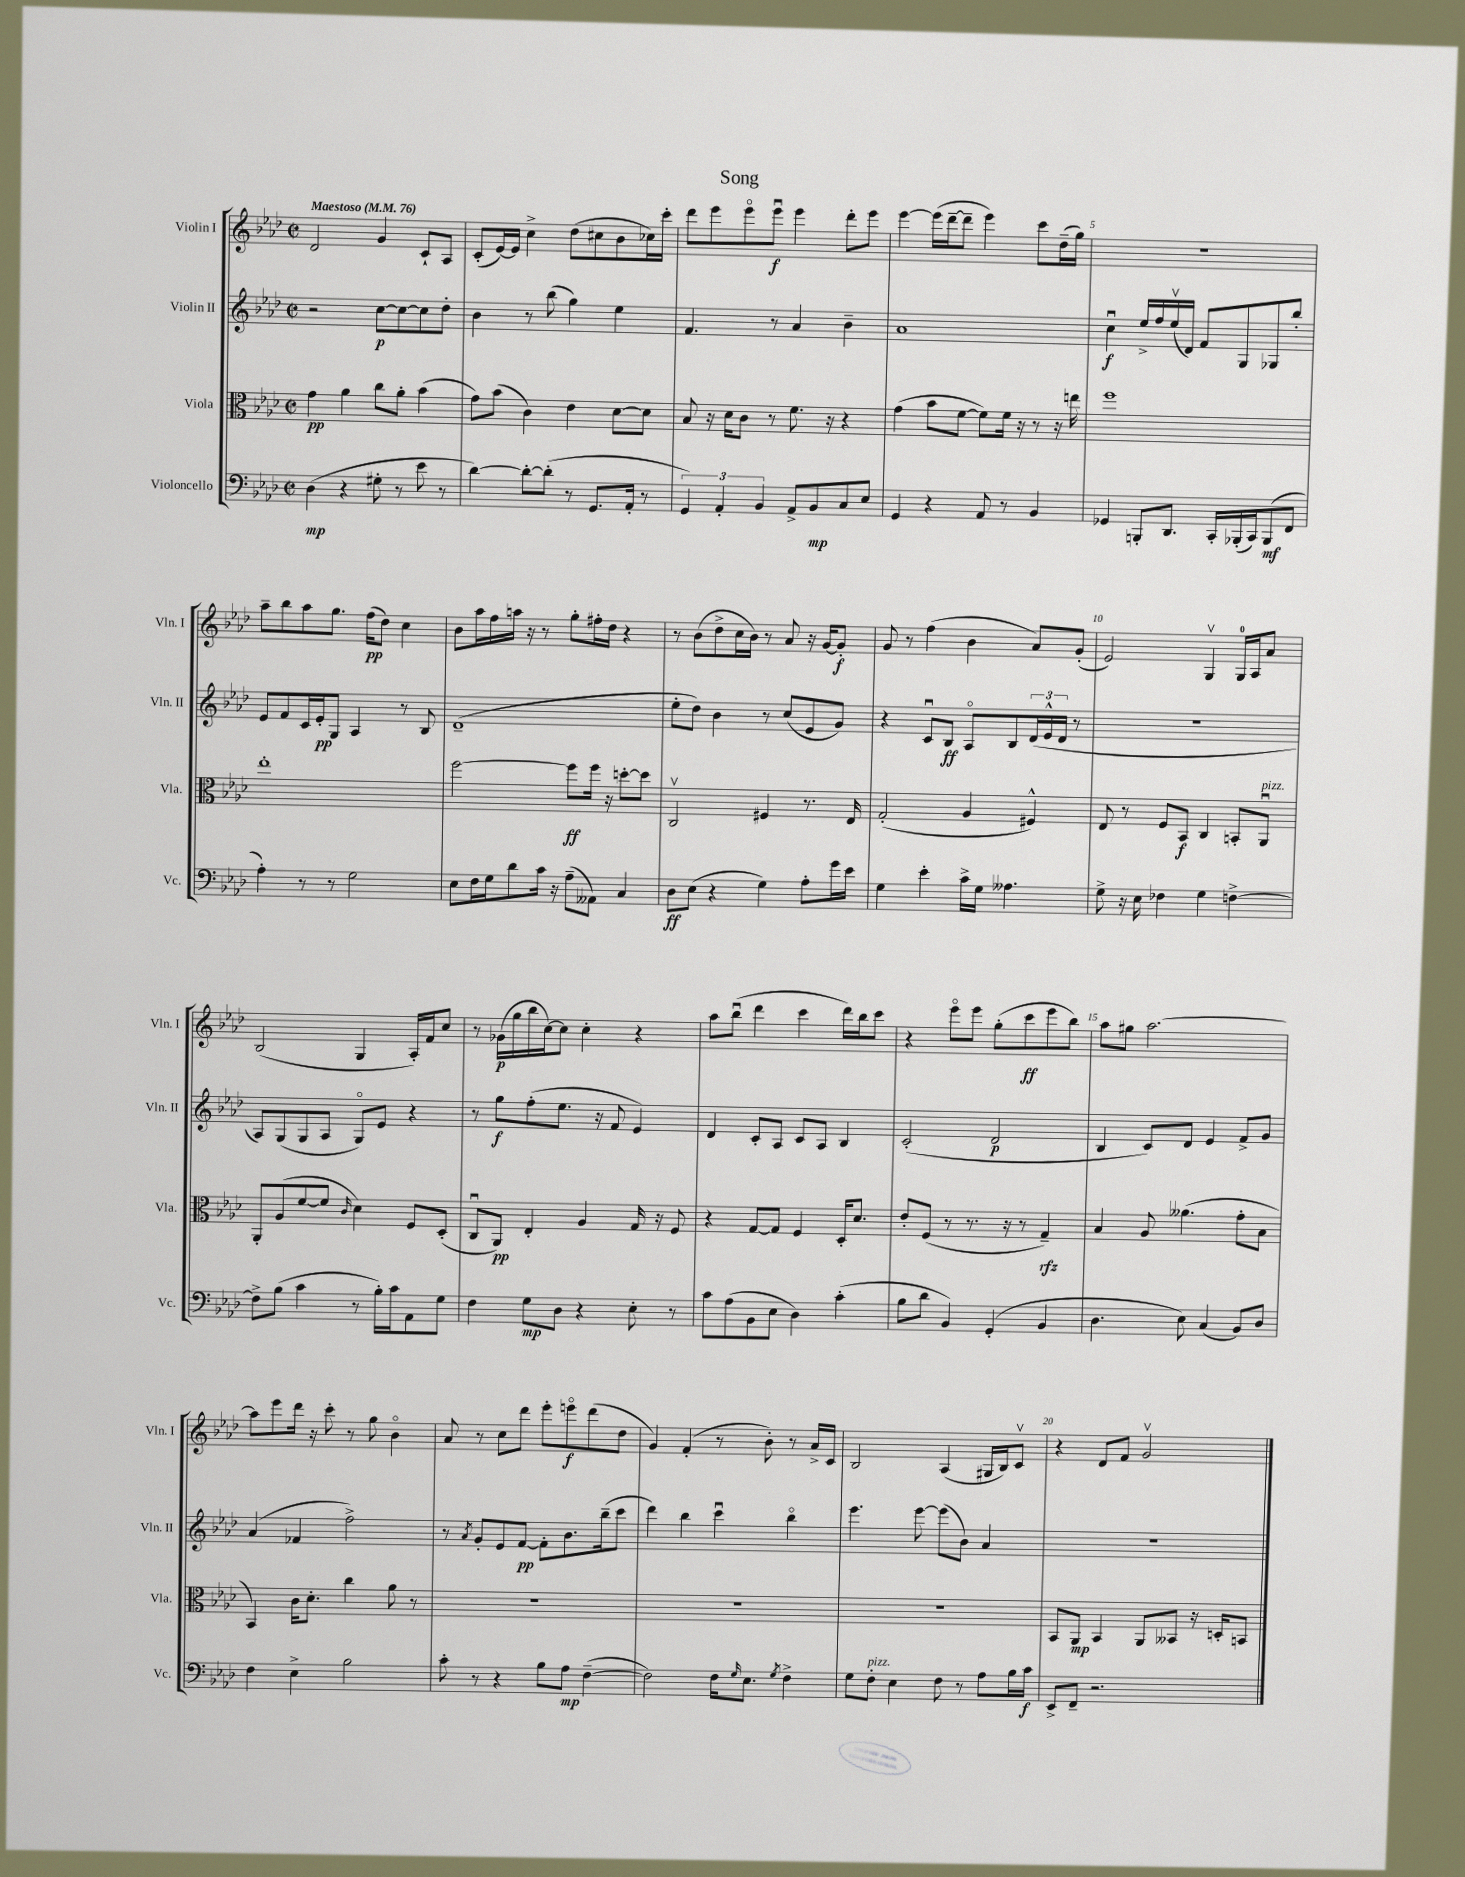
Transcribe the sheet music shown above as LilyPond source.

\header { title = "Song" }
<<
\new StaffGroup <<
\new Staff = "s0" \with { instrumentName = "Violin I" shortInstrumentName = "Vln. I" } {
    \clef treble \key aes \major \defaultTimeSignature \time 2/2 \tempo "Maestoso" 4 = 76
    des'2 g'4 c'8-! aes8 |
    c'8-.( ees'16~) ees'16 c''4-> des''8( cis''8 bes'8 ces''16) c'''16-. |
    des'''8 ees'''8 ees'''8\flageolet ees'''8\downbow\f ees'''4 des'''8-. ees'''8 |
    ees'''4~ ees'''16( des'''16~-- des'''8-- ees'''4) c'''8 des''16--( g''16) |
    R1 |
    aes''8-- bes''8 aes''8 g''8. f''16\pp( des''8) c''4 |
    bes'8 aes''16 f''16 a''16 r16 r8 g''8-. fis''16-. des''16 r4 |
    r8 bes'8( des''8-> c''16 bes'16) r8 aes'8 r16 g'16~ g'8-.\f |
    g'8 r8 f''4( bes'4 aes'8) g'8-.( |
    ees'2) g4\upbow g16-0 aes16 aes'8 |
    bes2( g4 aes16-.) f'16 c''8 |
    r8 ges'16\p( g''16 bes''16 c''16~) c''8 c''4-. r4 |
    aes''8 bes''8\downbow( des'''4 c'''4 des'''16) bes''16 c'''8 |
    r4 ees'''8\flageolet ees'''8 g''8-.( c'''8\ff ees'''8 bes''8) |
    aes''8 gis''8 aes''2.~ |
    aes''8 ees'''8 des'''16 r16 c'''8-. r8 g''8 bes'4\flageolet |
    aes'8 r8 c''8 des'''8 ees'''8-. e'''8\flageolet\f des'''8( des''8 |
    g'4) f'4-.( r8 bes'8-.) r8 aes'16-> c'16 |
    bes2 aes4( gis16 bes16) c'8\upbow |
    r4 des'8 f'8 g'2\upbow \bar "|." |
}
\new Staff = "s1" \with { instrumentName = "Violin II" shortInstrumentName = "Vln. II" } {
    \clef treble \key aes \major \defaultTimeSignature \time 2/2
    r2 c''8~\p c''8~ c''8 des''8-. |
    bes'4 r8 bes''8( g''4) ees''4 |
    f'4. r8 aes'4 bes'4-- |
    aes'1 |
    c''4\downbow\f ees''16-> f''16 ees''16\upbow( des'16) f'8 g8 ges8 bes''8-. |
    ees'8 f'8 c'16 ees'16-.\pp g8 aes4 r8 bes8 |
    des'1--( |
    ees''8-. des''8) bes'4 r8 c''8( ees'8 g'8) |
    r4 c'8\downbow bes8\ff aes8\flageolet bes8 \tuplet 3/2 { des'16( ees'16-^ des'16 } r8 |
    r1 |
    aes8) g8( g8 aes8 g8\flageolet) ees'8 r4 |
    r8 g''8\f f''8-.( ees''8. r16 f'8 ees'4) |
    des'4 c'8-. aes8 c'8 aes8 bes4 |
    c'2-.( des'2\p |
    bes4 c'8) des'8 ees'4 f'8-> g'8 |
    aes'4( fes'4 f''2->) |
    r8 \acciaccatura { aes'8 } g'8-. ees'8 f'8~\pp f'8-. bes'8. bes''16--( c'''8 |
    des'''4) bes''4 c'''4\downbow bes''4\flageolet |
    ees'''4. ees'''8~ ees'''8( bes'8) aes'4 |
    R1 \bar "|." |
}
\new Staff = "s2" \with { instrumentName = "Viola" shortInstrumentName = "Vla." } {
    \clef alto \key aes \major \defaultTimeSignature \time 2/2
    g'4\pp aes'4 c''8 aes'8-. bes'4( |
    g'8) bes'8( c'4) ees'4 des'8~ des'8 |
    bes8 r16 des'16 c'8 r8 f'8. r16 r4 |
    g'4( bes'8 f'8~ f'8) f'16 r16 r8 r16 e''16 |
    f''1 |
    ees''1-. |
    f''2~ f''8\ff f''16 r16 d''8~-. d''8 |
    c2\upbow fis4 r8. ees16 |
    g2-.( aes4 fis4-^) |
    ees8 r8 f8 bes,8\f c4 b,8-. aes,8\downbow^\markup { \italic "pizz." } |
    aes,8-. aes8( f'8~ f'8 \grace { c'16 } des'4) f8 des8-.( |
    c8\downbow aes,8\pp) ees4-. aes4 g16 r16 f8 |
    r4 g8~ g8 f4 des16-. des'8. |
    ees'8-. f8( r8 r8. r16 r8 g4--\rfz) |
    bes4 aes8 aeses'4.( g'8-. bes8 |
    bes,4) c'16 des'8.-. c''4 aes'8 r8 |
    R1 |
    R1 |
    R1 |
    bes,8 aes,8\mp bes,4 aes,8 beses,8 r16 d16-. b,8 \bar "|." |
}
\new Staff = "s3" \with { instrumentName = "Violoncello" shortInstrumentName = "Vc." } {
    \clef bass \key aes \major \defaultTimeSignature \time 2/2
    des4\mp( r4 gis8-. r8 ees'8 r8 |
    des'4~) des'8~-. des'8-.( r8 g,8. aes,16-. r8 |
    \tuplet 3/2 { g,4) aes,4-. bes,4 } aes,8-> bes,8\mp c8 ees8 |
    g,4 r4 aes,8 r8 bes,4 |
    ges,4 b,,8-. des,8. c,16-. bes,,16-.( c,16) bes,,8\mf( f,8 |
    aes4-.) r8 r8 g2 |
    ees8 f16 g16 des'8 c'16 r16 aes8--( aeses,8) c4 |
    des8\ff ees8( r4 g4) aes8-. g'16 ees'16 |
    g4 ees'4-. c'16-> g16 aeses4. |
    g8-> r16 ees16 fes4 g4 f4~-> |
    f8-> bes8( c'4 r8 bes16-.) c'16 aes,8 g8 |
    f4 g8\mp des8 r4 ees8-. r8 |
    c'8 aes8( bes,8 ees8 des4) c'4-.( |
    bes8 des'8 bes,4) g,4-.( bes,4 |
    des4. ees8) c4( bes,8) des8 |
    f4 ees4-> bes2 |
    c'8-. r8 r4 bes8 aes8\mp f4~--( |
    f2) f16 \grace { g16 } ees8. \acciaccatura { g8 } f4-> |
    g8 f8-.^\markup { \italic "pizz." } ees4 f8 r8 aes8 bes16 c'16\f |
    ees,8-> f,8-- r2. \bar "|." |
}
>>
>>
\layout { \context { \Score \override BarNumber.break-visibility = ##(#f #t #t) barNumberVisibility = #(every-nth-bar-number-visible 5) } }
